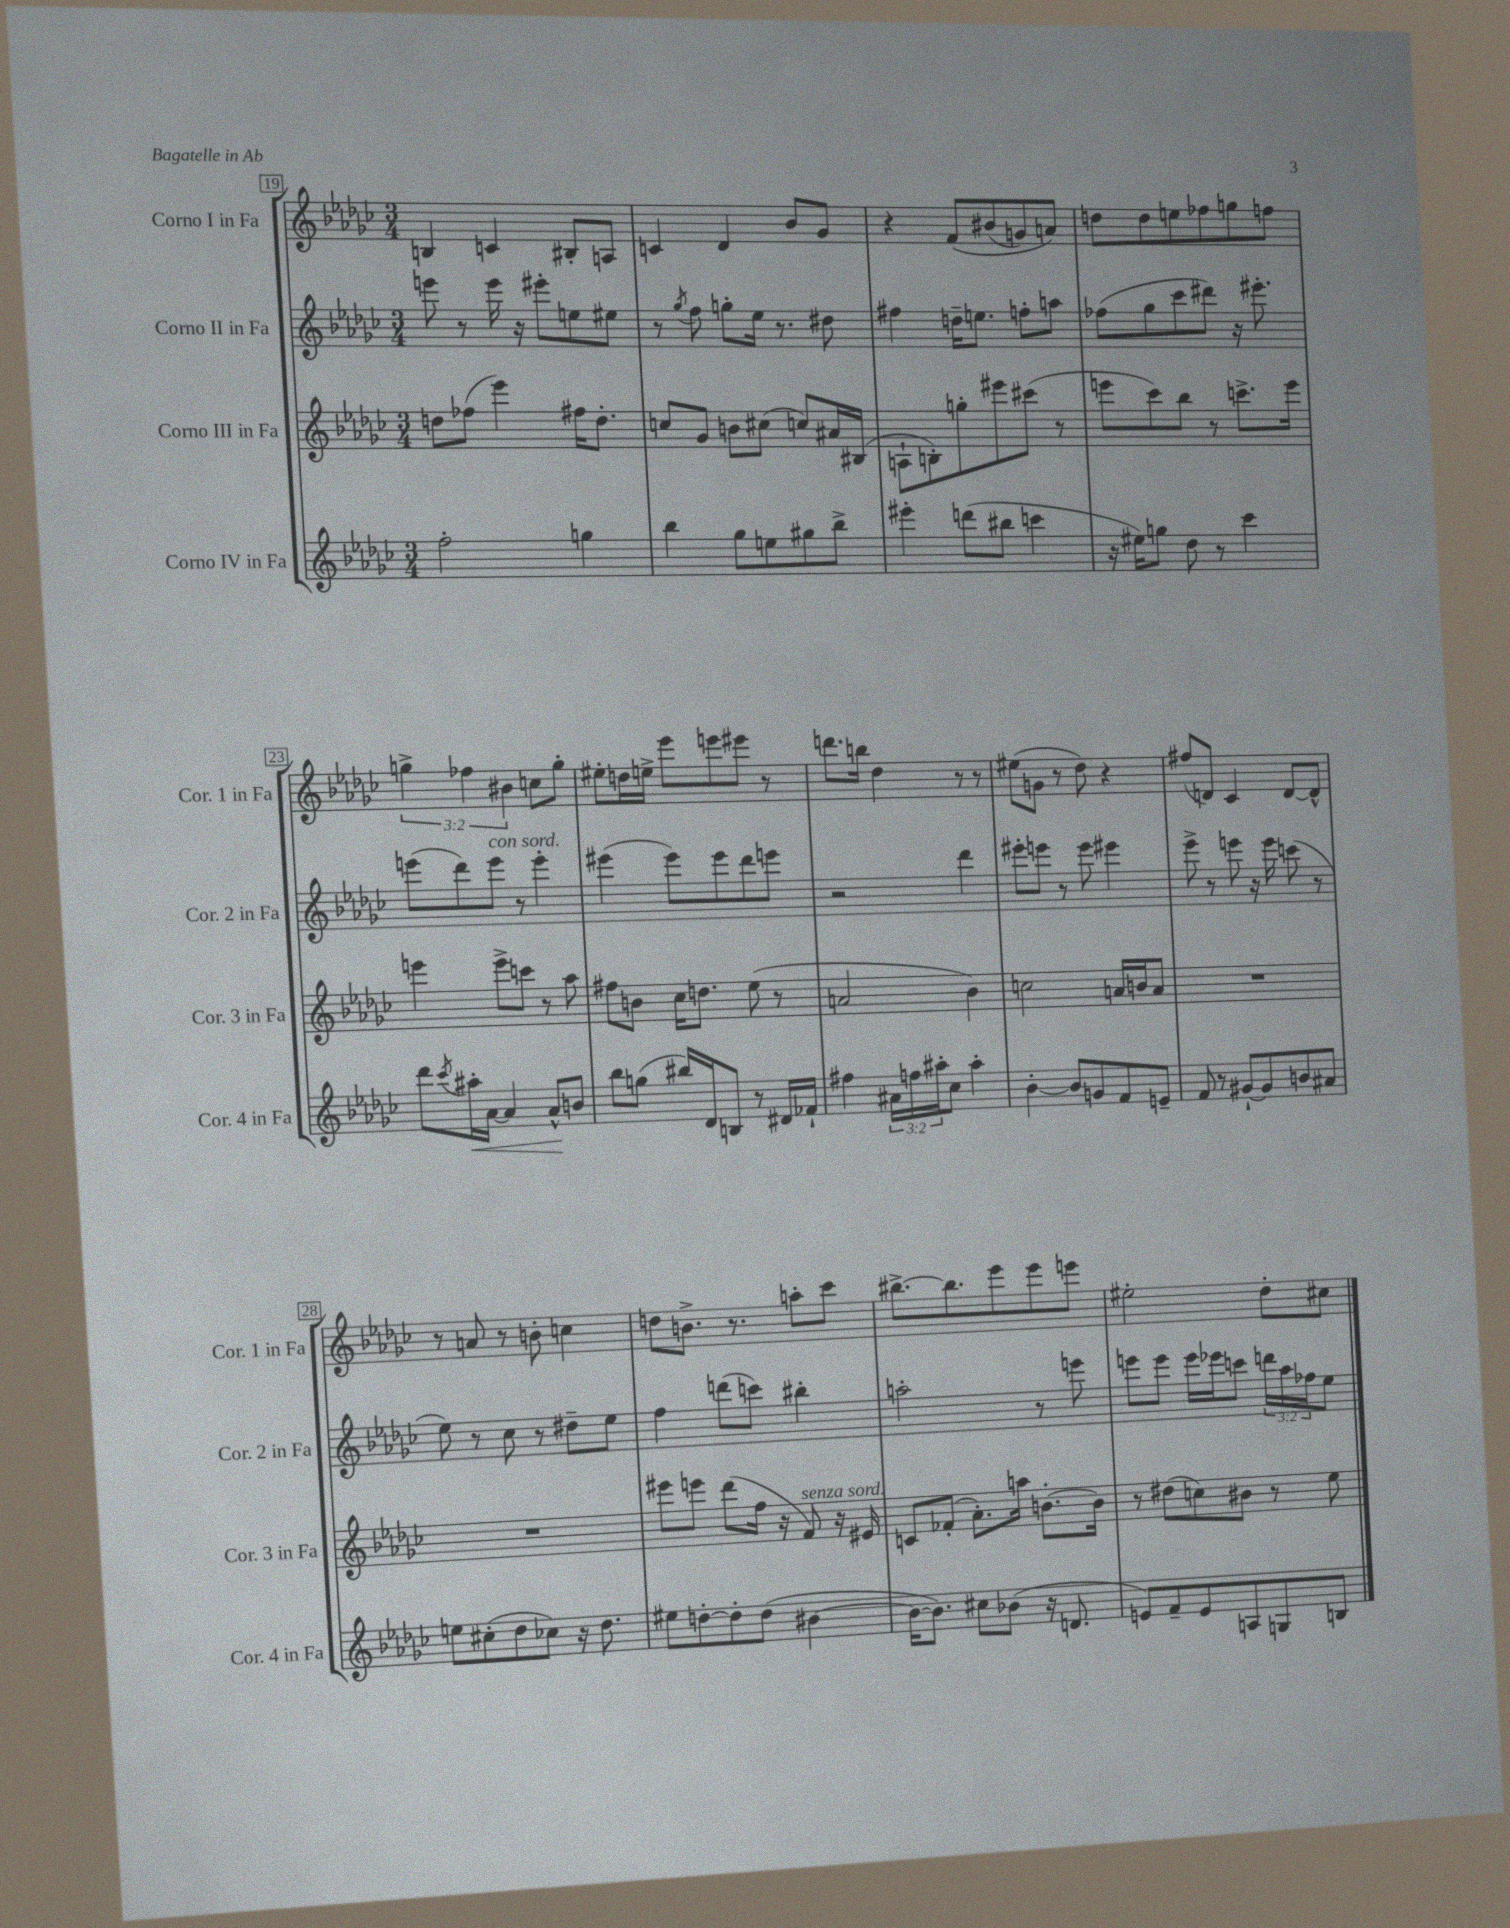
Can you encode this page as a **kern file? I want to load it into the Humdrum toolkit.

**kern	**dynam	**kern	**kern	**kern
*part4	*part4	*part3	*part2	*part1
*staff4	*staff4	*staff3	*staff2	*staff1
*I"Corno IV in Fa	*	*I"Corno III in Fa	*I"Corno II in Fa	*I"Corno I in Fa
*I'Cor. 4 in Fa	*	*I'Cor. 3 in Fa	*I'Cor. 2 in Fa	*I'Cor. 1 in Fa
*clefG2	*	*clefG2	*clefG2	*clefG2
*k[b-e-a-d-g-c-]	*	*k[b-e-a-d-g-c-]	*k[b-e-a-d-g-c-]	*k[b-e-a-d-g-c-]
*M3/4	*	*M3/4	*M3/4	*M3/4
=19	=19	=19	=19	=19
2ff'\	.	8ddn\L	8eeen\	4Bn/
.	.	(8ff-X\J	8r	.
.	.	4eee-\)	16eee\	4cn/
.	.	.	16r	.
.	.	.	8eee#X'\L	.
4ggn\	.	16ff#X\KL	8een\	8B#X'/L
.	.	8.dd'\J	.	.
.	.	.	8ee#X\J	8An/J
=20	=20	=20	=20	=20
4bb-\	.	8ccn/L	8r	4cn/
.	.	.	8qgg-/	.
.	.	8g-/J	8ff\	.
8gg-\L	.	8bn\L	8ggn'\L	4d-/
8een\	.	(8cc#X\J	16ee-\Jk	.
.	.	.	8.r	.
8gg#X\	.	8ccn/L)	.	8b-/L
8bb-^\J	.	16a#X/L	8dd#X\	8g-/J
.	.	(16B#X/JJ	.	.
=21	=21	=21	=21	=21
4eee#X'\	.	8An`\L	4ff#X\	4r
.	.	8Bn'\)	.	.
(8dddn\L	.	8ggn'\	16ddn~\KL	(8f/L
.	.	.	8.een\J	.
8bb#X\J	.	8eee#X\	.	(8b#X/
4cccn\	.	(8ccc#X\J	8ffn'\L	8gn/)
.	.	8r	8aan\J	8an/J)
=22	=22	=22	=22	=22
16r	.	8eeen\L	(8ff-X\L	8ddn\L
16ee#X\KL)	.	.	.	.
8ggn\J	.	8ccc-\)	8gg-\	8dd\
8dd-\	.	8bb-\J	8ccc-\	8een\
8r	.	8r	8ddd#X\J)	8ff-X\
4ccc-\	.	8.cccn^\L	16r	8ggn\
.	.	.	8.eee#X'\	.
.	.	.	.	8ffn\J
.	.	16eee\Jk	.	.
!!LO:LB:g=z
=23	=23	=23	=23	=23
8ddd-\L	.	4eeen\	(8eeen\L	6ggn^\
8qccc-/	.	.	.	.
!	!LO:HP:b	!	!	!
16aa#X'\L	<	.	8ddd-\)	.
.	.	.	.	6ff-X\
[16a-\JJ	.	.	.	.
!	!	!	!LO:TX:a:i:t=con sord.	!
4a-/]	.	8eee^\L	8eee\J	.
.	.	.	.	6b#X\
.	.	8cccn\J	8r	.
8a-^^/L	.	8r	4eee'\	8ccn\L
8bn/J	[	8aa-\	.	8gg'\J
=24	=24	=24	=24	=24
8bb-\L	.	8ff#X\L	(4eee#X\	8ee#X'\L
(8ggn\J	.	8bn\J	.	16ddn\L
.	.	.	.	16een^\JJ
16bb#X/LL)	.	16cc-\KL	8eee#\L)	8eee-\L
16d-/J	.	8.ddn\J	.	.
8Bn/J	.	.	8eee#\	8eeen\
8r	.	(8ee-\	8ddd-\	8eee#X\J
16d#X/LL	.	8r	8eeen\J	8r
16f-X`/JJ	.	.	.	.
=25	=25	=25	=25	=25
4ff#X\	.	2an/	2r	8.dddn\L
.	.	.	.	16bbn\Jk
24a#X\LL	.	.	.	4dd-\
24ffn\	.	.	.	.
24aa#X'\J	.	.	.	.
8cc-\J	.	.	.	.
4aa#'\	.	4b-\)	4ddd-\	8r
.	.	.	.	8r
=26	=26	=26	=26	=26
[4b-'\	.	2ccn\	8eee#X'\L	(8ee#X\L
.	.	.	8eeen\J	8gn\J
8b-/L]	.	.	8r	8r
8gn/	.	.	8eee\	8dd-\)
8f/	.	16an/LL	4eee#X\	4r
.	.	16bn/J	.	.
8en~/J	.	8a/J	.	.
=27	=27	=27	=27	=27
8f/	.	2.r	8eee-^\	(8ff#X/L
8r	.	.	8r	8dn/J)
[8g#X`/L	.	.	8eeen\	4c-/
8g#/]	.	.	16r	.
.	.	.	16eee\	.
8bn/	.	.	(8cccn\	[8d/L
8a#X/J	.	.	8r	8d^^/J]
!!LO:LB:g=z
=28	=28	=28	=28	=28
8een\L	.	2.r	8ee-\)	8r
(8cc#X'\	.	.	8r	8an/
8dd-\	.	.	8cc-\	8r
8cc-X\J)	.	.	8r	8bn'\
16r	.	.	8dd#X~\L	4ccn\
8.dd-\	.	.	.	.
.	.	.	8ee-\J	.
=29	=29	=29	=29	=29
8ee#X\L	.	8eee#X\L	4ff\	8ddn\L
[8ddn'\	.	8eeen\J	.	8.bn^\J
8dd'\]	.	(8ddd-\L	(8dddn\L	.
.	.	.	.	8.r
(8dd\J	.	16ff\Jk	8cccn\J)	.
.	.	16r	.	.
!	!	!LO:TX:a:i:t=senza sord.	!	!
[4b#X\	.	8f/)	4bb#X'\	8aan'\L
.	.	16r	.	8ccc-\J
.	.	16e#X/	.	.
=30	=30	=30	=30	=30
16b#\KL_	.	8cn/L	2aan'\	[8.bb#X^\L
8.b#\J])	.	.	.	.
.	.	(8f-X'/J	.	.
.	.	.	.	8.bb#\]
8cc#X\L	.	8.a-'\L)	.	.
(8b-X\J	.	.	.	8eee-\
.	.	16aan\Jk	.	.
16r	.	[8.bn'\L	8r	8eee-\
8.dn/	.	.	.	.
.	.	.	8eeen\	8eeen\J
.	.	16b\Jk]	.	.
=31	=31	=31	=31	=31
8en/L)	.	8r	8eeen\L	2ee#X'\
8f~/	.	(8dd#X\L	8eee\J	.
8e/	.	8ccn\)	16eee\LL	.
.	.	.	16eee-X\J	.
8An/	.	8b#X\J	8cccn\J	.
8Gn/	.	8r	24dddn\LL	8dd-'\L
.	.	.	24aa-\	.
.	.	.	24ff-X\J	.
8Bn/J	.	8ee-\	8ee-\J	8cc#X\J
==	==	==	==	==
*-	*-	*-	*-	*-
